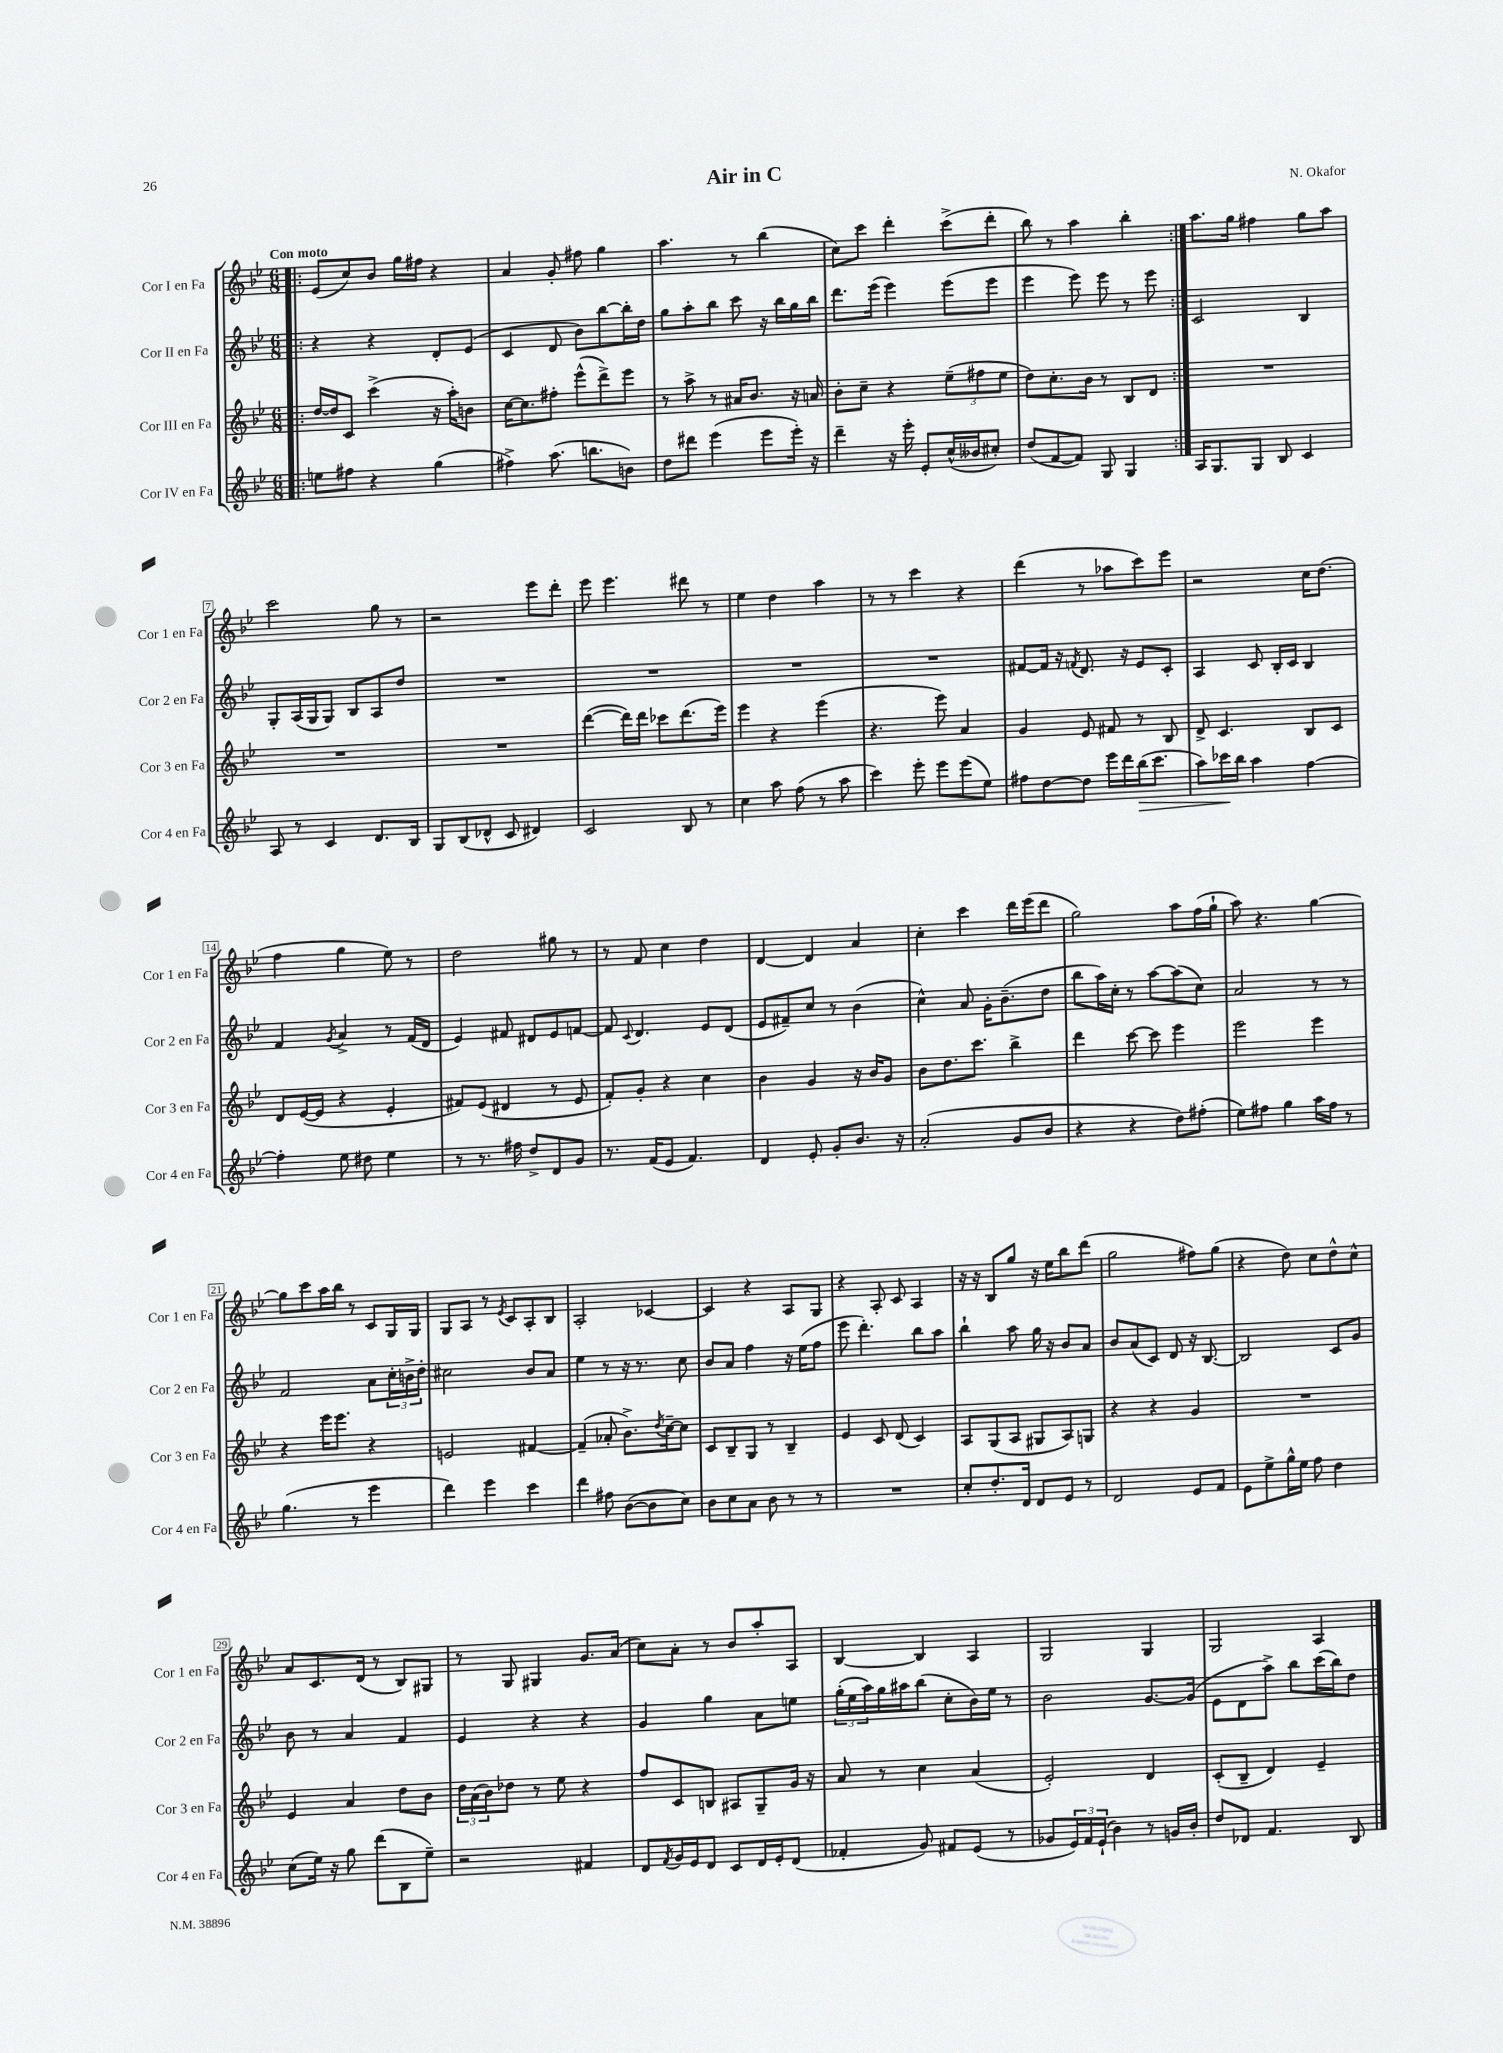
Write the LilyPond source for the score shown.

\header { title = "Air in C" composer = "N. Okafor" }
<<
\new StaffGroup <<
\new Staff = "s0" \with { instrumentName = "Cor I en Fa" shortInstrumentName = "Cor 1 en Fa" } {
    \clef treble \key bes \major \numericTimeSignature \time 6/8 \tempo "Con moto"
    \repeat volta 2 { \bar ".|:" ees'8( c''8) bes'8 g''16 fis''16 r4 |
    a'4 g'8-. fis''8 g''4 |
    a''4. r8 bes''4( |
    c''8) c'''8 d'''4-. c'''8->( d'''8-. |
    bes''8) r8 a''4 bes''4-. | }
    a''8. g''16 fis''4 g''8 a''8 |
    c'''2 g''8 r8 |
    r2 ees'''8 d'''8-. |
    ees'''8 ees'''4. dis'''8 r8 |
    ees''4 d''4 a''4 |
    r8 r8 c'''4 r4 |
    d'''4( r8 aes''8 c'''8) ees'''8 |
    r2 c''16 d''8.( |
    f''4 g''4 ees''8) r8 |
    d''2 gis''8 r8 |
    r8 f'8 c''4 d''4 |
    d'4~ d'4 a'4 |
    c''4-. c'''4 d'''16 ees'''16( d'''8 |
    g''2) a''8 f''16( g''16-! |
    a''8) r4. g''4~ |
    g''8 c'''8 a''16 bes''16 r8 c'8 g16 g16 |
    g8 a8 r8 \acciaccatura { ees'8 } c'8 a8-. bes8 |
    a2-. ces'4~ |
    ces'4 r4 a8 g8 |
    r4 a8-. c'8 a4 |
    r16 r16 bes8 g''8 r16 ees''16 bes''8 d'''8( |
    g''2 fis''8) g''8( |
    r4 d''8) c''8 d''8-^ c''8-^ |
    a'8 c'8. d'16( r8 bes8) gis8 |
    r8 g8 gis4 g'8. a'16( |
    c''8) a'8-. r8 bes'8 a''8-. a8 |
    bes4~ bes4 a4 |
    g2 g4 |
    g2 a4 \bar "|." |
}
\new Staff = "s1" \with { instrumentName = "Cor II en Fa" shortInstrumentName = "Cor 2 en Fa" } {
    \clef treble \key bes \major \numericTimeSignature \time 6/8
    \repeat volta 2 { \bar ".|:" r4 r4 d'8-. ees'8( |
    c'4 d'8 bes'8) bes''8~ bes''16-. d''16 |
    g''8 a''8-. bes''8 c'''8 r16 bes''16 g''16 bes''16 |
    d'''8. ees'''16( ees'''4) ees'''8( ees'''8 |
    ees'''4 ees'''8) ees'''8 r8 ees'''8 | }
    c'2 bes4 |
    g8-. a16( g16 g8) bes8 a8 d''8 |
    R2. |
    R2. |
    R2. |
    R2. |
    fis'8~ fis'16 r16 \acciaccatura { f'8 } d'8. r16 ees'8 c'8-. |
    a4 c'8 bes16-. c'16 bes4 |
    f'4 \acciaccatura { g'8 } a'4-> r8 f'16( d'16 |
    ees'4) fis'8 dis'8 ees'8 f'8~ |
    f'8 \appoggiatura { c'8 } d'4. ees'8 d'8( |
    ees'8 fis'8--) c''8 r8 bes'4( |
    c''4-^) a'8 g'16-. bes'8.--( d''8 |
    bes''8 a''16) c''16-. r8 a''8~ a''8( c''8) |
    a'2 r8 r8 |
    f'2 a'8 \tuplet 3/2 { c''16-. b'16-> d''16-. } |
    cis''2 bes'8 a'8 |
    ees''4 r8 r16 r8. c''8 |
    bes'8 a'8 f''4 r16 ees''16( f''8 |
    ees'''8 d'''4.-.) bes''8 a''8 |
    bes''4-! a''8 g''16 r16 bes'8 a'8 |
    bes'8 a'8( c'8) d'8 r16 bes8.~ |
    bes2 c'8 g'8 |
    bes'8 r8 a'4 f'4 |
    ees'4 r4 r4 |
    g'4 g''4 a'8 e''8 |
    \tuplet 3/2 { g''16-.( ees''16 a''16) } g''16 ais''16 bes''8( c''8-. bes'16) ees''16 r8 |
    bes'2 g'8.~ g'16( |
    ees'8 d'8 a''8->) bes''8 c'''16( bes''16) d''8 \bar "|." |
}
\new Staff = "s2" \with { instrumentName = "Cor III en Fa" shortInstrumentName = "Cor 3 en Fa" } {
    \clef treble \key bes \major \numericTimeSignature \time 6/8
    \repeat volta 2 { \bar ".|:" d''16~ d''16 c'8 c'''4->( r16 a''16-.) b'8 |
    c''16~ c''8. fis''8-. ees'''8-^( d'''8->) ees'''8 |
    r8 a''8-> r8 ais'16 bes'8. r16 a'16 |
    bes'8-. c''8-- r4 \tuplet 3/2 { ees''8--( fis''8 ees''8 } |
    d''8) c''8.-. bes'16 r8 bes8 d'8 | }
    R2. |
    R2. |
    R2. |
    d'''4~( d'''16) d'''16 ces'''8 d'''8.( ees'''16) |
    ees'''4 r4 ees'''4( |
    r4. ees'''8) a'4 |
    g'4 ees'8 fis'8 r8 bes8 |
    d'8-> c'4. bes8 c'8 |
    d'8 ees'16~( ees'16 r4 ees'4-. |
    fis'8) ees'8( dis'4 r8 ees'8 |
    f'8-.) g'8-. r4 c''4 |
    bes'4 g'4 r16 bes'16 g'8 |
    bes'8 d''8. c'''8. bes''4-> |
    d'''4 c'''8~ c'''8 ees'''4 |
    ees'''2 ees'''4 |
    r4 ees'''16 ees'''8. r4 |
    e'2 fis'4~ |
    fis'4--( aes'8-. bes'8.->) \acciaccatura { d''8 } c''16~-- c''8 |
    c'8 bes8-- g8 r8 bes4-- |
    ees'4 c'8 d'8( c'4) |
    a8 g8( a8 gis8 a8) g8 |
    r4 r4 g'4 |
    R2. |
    ees'4 a'4 d''8 bes'8 |
    \tuplet 3/2 { d''16 a'16( bes'16) } des''8 r8 ees''8 r4 |
    f''8 c'8 b8 ais8 g8-- g'16 r16 |
    a'8 r8 c''4 a'4( |
    ees'2-.) d'4 |
    c'8-.( bes8-- d'4) ees'4-- \bar "|." |
}
\new Staff = "s3" \with { instrumentName = "Cor IV en Fa" shortInstrumentName = "Cor 4 en Fa" } {
    \clef treble \key bes \major \numericTimeSignature \time 6/8
    \repeat volta 2 { \bar ".|:" e''8 fis''8 r4 g''4( |
    fis''4->) a''8.( b''8. b'8) |
    d''8 dis'''8 ees'''4( ees'''8 ees'''16-.) r16 |
    d'''4-- r16 ees'''16-. ees'8-. c''16-^( beses'16 cis''8-.) |
    d''8( f'8~ f'8) g8 g4 | }
    a16 g8. g8 bes8 c'4 |
    a8 r8 c'4 d'8. bes16 |
    g8 bes8( des'8-^ c'8 dis'4) |
    c'2 bes8 r8 |
    c''4 a''8 f''8( r8 a''8 |
    c'''4) ees'''8-. ees'''8 ees'''8( ees''8) |
    fis''8 d''8~ d''8 ees'''16 d'''16 bes''16\>( c'''8. |
    a''8) ces'''16\! bes''16 a''4 f''4~ |
    f''4-. ees''8 dis''8 ees''4 |
    r8 r8. fis''16 d''8-> d'8 g'8 |
    r8. f'16( ees'8 f'4.) |
    d'4 ees'8-. g'8-. bes'8. r16 |
    a'2-.( g'8 bes'8 |
    r4 r4 d''8) fis''8-.( |
    ees''8) fis''8 g''4 a''16 fis''16 r8 |
    g''4.( r8 ees'''4 |
    d'''4) ees'''4 c'''4 |
    d'''4 fis''8 bes'8~( bes'8 c''8) |
    bes'8 c''8 a'8 bes'8 r8 r8 |
    R2. |
    c''8-. d''8.-. d'16 d'8 ees'8 r8 |
    d'2 ees'8 f'8 |
    ees'8 ees''8-> g''16-^ ees''16 f''8 d''4 |
    c''8( ees''16) r16 g''8 d'''8( bes8 ees''8--) |
    r2 fis'4 |
    d'8 \acciaccatura { f'8 } g'16 ees'16 d'8 c'8 d'16 ees'16-. d'8( |
    fes'4-. g'8) fis'8 ees'8( r8 |
    ges'8 \tuplet 3/2 { ees'16) f'16 ees'16-!( } bes'4) r8 g'16 bes'16-. |
    d''8 des'8 f'4. bes8 \bar "|." |
}
>>
>>
\layout { \context { \Score \override BarNumber.stencil = #(make-stencil-boxer 0.1 0.3 ly:text-interface::print) } }
